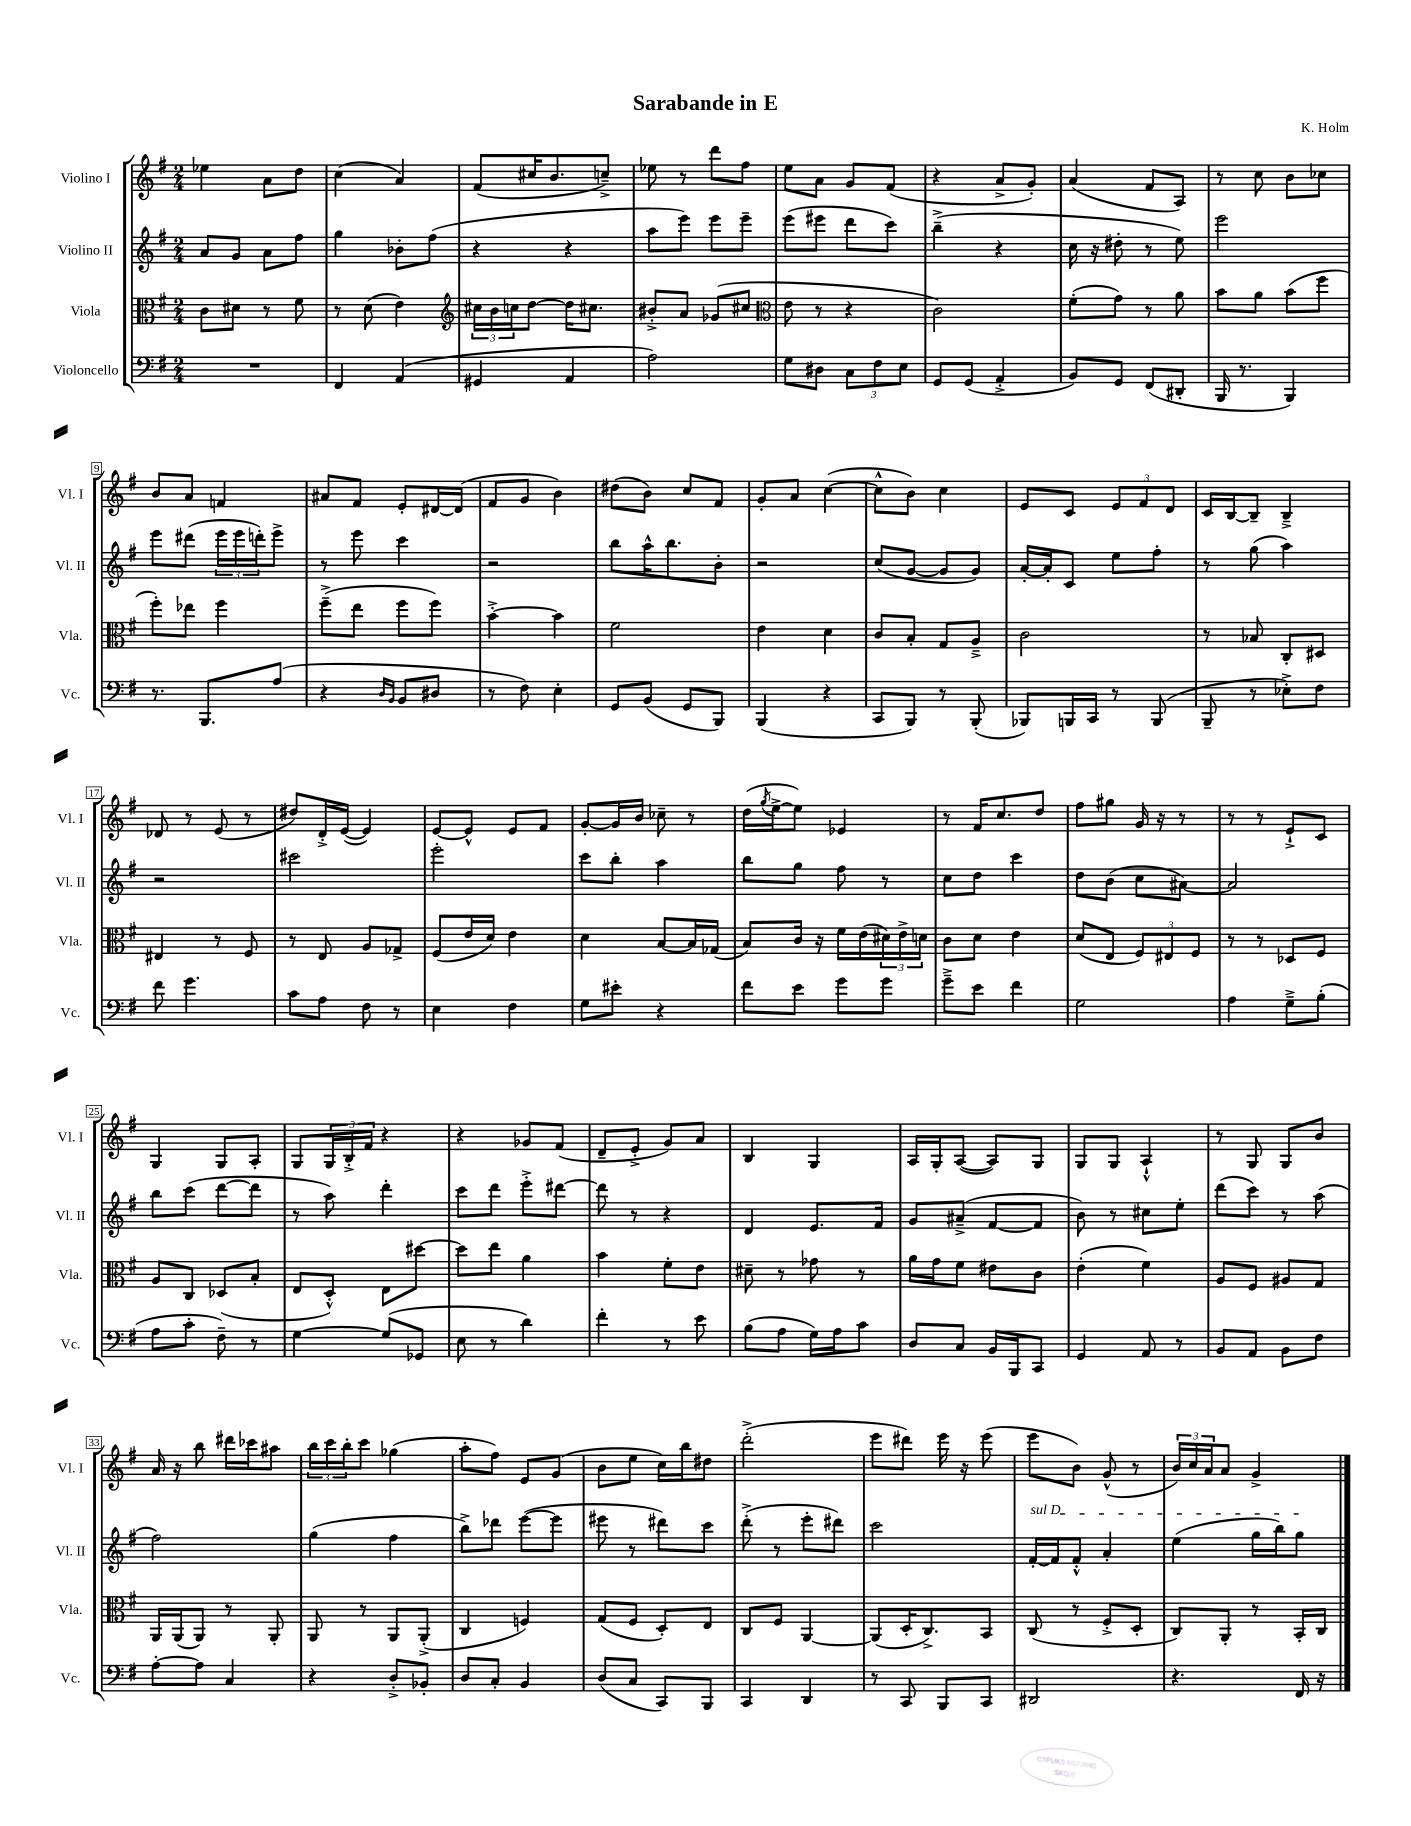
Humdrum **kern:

**kern	**kern	**kern	**kern
*staff4	*staff3	*staff2	*staff1
*clefF4	*clefC3	*clefG2	*clefG2
*k[f#]	*k[f#]	*k[f#]	*k[f#]
*M2/4	*M2/4	*M2/4	*M2/4
2r	8c	8a	4ee-
.	8d#	8g	.
.	8r	8a	8a
.	8f#	8ff#	8dd
=	=	=	=
4FF#	8r	4gg	(4cc
.	(8d	.	.
(4AA	4e)	8b-'	4a)
.	.	(8ff#	.
=	=	=	=
*	*clefG2	*	*
4GG#	24cc#	4r	(8f#
.	24b	.	.
.	24cc	.	.
.	[8dd	.	16cc#
.	.	.	8.b
4AA	16dd]	4r	.
.	8.cc#	.	.
.	.	.	8cc~^)
=	=	=	=
2A)	8b#'^	8aa	8ee-
.	8a	8eee)	8r
.	(8g-	8eee	8ddd
.	8cc#	8eee~	8ff#
=	=	=	=
*	*clefC3	*	*
8G	8e	(8eee	8ee
8D#	8r	8eee#	8a
12C	4r	8ddd	8g
12F#	.	.	.
.	.	8ccc)	(8f#
12E	.	.	.
=	=	=	=
8GG	2c)	(4bb~^	4r
(8GG	.	.	.
4AA'^	.	4r	8a^
.	.	.	8g')
=	=	=	=
8BB)	(8f#'	16cc	(4a
.	.	16r	.
8GG	8g)	8dd#'	.
(8FF#	8r	8r	8f#
8DD#'	8a	8ee)	8A)
=	=	=	=
16BBB	8b	2eee	8r
8.r	.	.	.
.	8a	.	8cc
4BBB)	(8b	.	8b
.	8ff#	.	8cc-
=	=	=	=
8.r	8ff#')	8eee	8b
.	8ee-	(8ddd#	8a
8.BBB	.	.	.
.	4ff#	24eee	4f
.	.	24eee	.
.	.	24ddd')	.
(8A	.	8eee^	.
=	=	=	=
4r	(8ff#~^	8r	8a#
.	8ee	8eee	8f#
16qqD	.	.	.
16qqBB	.	.	.
8BB	8ff#	4ccc	8e'
8D#	8ff#)	.	[16d#
.	.	.	(16d#]
=	=	=	=
8r	[4b'^	2r	8f#
8F#)	.	.	8g
4E'	4b]	.	4b)
=	=	=	=
8GG	2f#	8bb	(8dd#
(8BB	.	16aa^^	8b)
.	.	8.bb	.
8GG	.	.	8cc
8BBB)	.	8b'	8f#
=	=	=	=
(4BBB	4e	2r	8g'
.	.	.	8a
4r	4d	.	([4cc
=	=	=	=
8CC	8c	(8cc	8cc^^]
8BBB)	8B'	[8g	8b)
8r	8G	8g]	4cc
(8BBB'	8A~^	8g)	.
=	=	=	=
8BBB-)	2c	[16a'	8e
.	.	16a']	.
16BBB	.	8c	8c
16CC	.	.	.
8r	.	8ee	12e
.	.	.	12f#
(8BBB	.	8ff#'	.
.	.	.	12d
=	=	=	=
8BBB~	8r	8r	16c
.	.	.	[16B
8r	8B-	(8gg	8B~]
8E-'^)	8C'	4aa)	4B~^
8F#	8D#	.	.
=	=	=	=
8f#	4E#	2r	8d-
4.g	.	.	8r
.	8r	.	(8e
.	8F#	.	8r
=	=	=	=
8c	8r	2ccc#	8dd#)
8A	8E	.	16d'^
.	.	.	([16e
8F#	8A	.	4e])
8r	8G-^	.	.
=	=	=	=
4E	(8F#	2eee'	[8e
.	16e	.	8e^^]
.	16d)	.	.
4F#	4e	.	8e
.	.	.	8f#
=	=	=	=
8G	4d	8ccc	[8g'
8e#'	.	8bb'	16g]
.	.	.	16b
4r	[8B	4aa	8cc-~
.	16B]	.	8r
.	(16G-	.	.
=	=	=	=
8f#	8B)	8bb	(16dd
.	.	.	8qgg
.	.	.	[16ee^
8e	16c	8gg	8ee])
.	16r	.	.
8g	16f#	8ff#	4e-
.	(16e	.	.
8g	24d#)	8r	.
.	24e^	.	.
.	24d	.	.
=	=	=	=
8g~^	8c	8cc	8r
8e	8d	8dd	16f#
.	.	.	8.cc
4f#	4e	4ccc	.
.	.	.	8dd
=	=	=	=
2G	(8d	8dd	8ff#
.	8E	(8b	8gg#
.	12F#)	8cc	16g
.	.	.	16r
.	12E#	.	.
.	.	[8a#)	8r
.	12F#	.	.
=	=	=	=
4A	8r	2a#]	8r
.	8r	.	8r
8G~^	8D-	.	8e`^
(8B'	8F#	.	8c
=	=	=	=
8A	8A	8bb	4G
8c'	8C	(8ccc	.
8F#~)	(8D-	[8ddd	8G
8r	8B'	8ddd]	8A'
=	=	=	=
[4G	8E	8r	8G
.	8D'^^)	8aa)	24G
.	.	.	24B'^
.	.	.	24f#
(8G]	8E	4ddd'	4r
8GG-	[8dd#	.	.
=	=	=	=
8E	8dd#]	8ccc	4r
8r	8ee	8ddd	.
4d)	4a	8eee'^	8g-
.	.	[8ddd#	(8f#
=	=	=	=
4f#'	4b	8ddd#]	8d~
.	.	8r	8e'^
8r	8f#'	4r	8g)
8e	8e	.	8a
=	=	=	=
(8B	8d#~	4d	4B
8A	8r	.	.
16G)	8g-	8.e	4G
16A	.	.	.
8c	8r	.	.
.	.	16f#	.
=	=	=	=
8D	16a	8g	16A
.	16g	.	16G'
8C	8f#	(8a#~^	([8A
16BB	8e#	[8f#	8A])
16BBB	.	.	.
8CC	8c	8f#]	8G
=	=	=	=
4GG	(4e'	8b)	8G
.	.	8r	8G
8AA	4f#)	8cc#	4A`^^
8r	.	8ee'	.
=	=	=	=
8BB	8A	(8ddd	8r
8AA	8F#	8ccc)	8G
8BB	8A#	8r	8G
8F#	8G	(8aa	8b
=	=	=	=
[8A'	16AA	2ff#)	16a
.	(16AA	.	16r
8A]	8AA)	.	8bb
4C	8r	.	16ddd#
.	.	.	16ccc-
.	8AA'	.	8aa#
=	=	=	=
4r	8AA	(4gg	24bb
.	.	.	24ccc
.	.	.	24bb'
.	8r	.	8ccc
8D'^	8AA	4ff#	(4gg-
8BB-'	(8AA'^	.	.
=	=	=	=
8D	4C	8bb^)	8aa'
8C'	.	8ddd-	8ff#)
4BB	4F)	([8eee	8e
.	.	8eee]	(8g
=	=	=	=
(8D	(8G	8eee#	8b
8C	8F#	8r	8ee
8CC)	8D')	8ddd#)	16cc)
.	.	.	16bb
8BBB	8E	8ccc	8dd#
=	=	=	=
4CC	8C	(8ddd'^	(2ddd'^
.	8F#	8r	.
4DD	[4AA	8eee'	.
.	.	8ddd#)	.
=	=	=	=
8r	(8AA]	2ccc	8eee
8CC	16D'	.	8ddd#)
.	8.C^)	.	.
8BBB	.	.	16eee
.	.	.	16r
8CC	8BB	.	(8eee
=	=	=	=
2DD#	(8C	[16f#'	8eee
.	.	16f#]	.
.	8r	8f#'^^	8b)
.	8F#'^	4a'	(8g^^
.	8D'	.	8r
=	=	=	=
4.r	8C)	(4ee	24b)
.	.	.	24cc
.	.	.	24a
.	8AA'	.	8a
.	8r	16gg	4g^
.	.	16bb)	.
16FF#	16BB'	8gg	.
16r	16C	.	.
==	==	==	==
*-	*-	*-	*-
